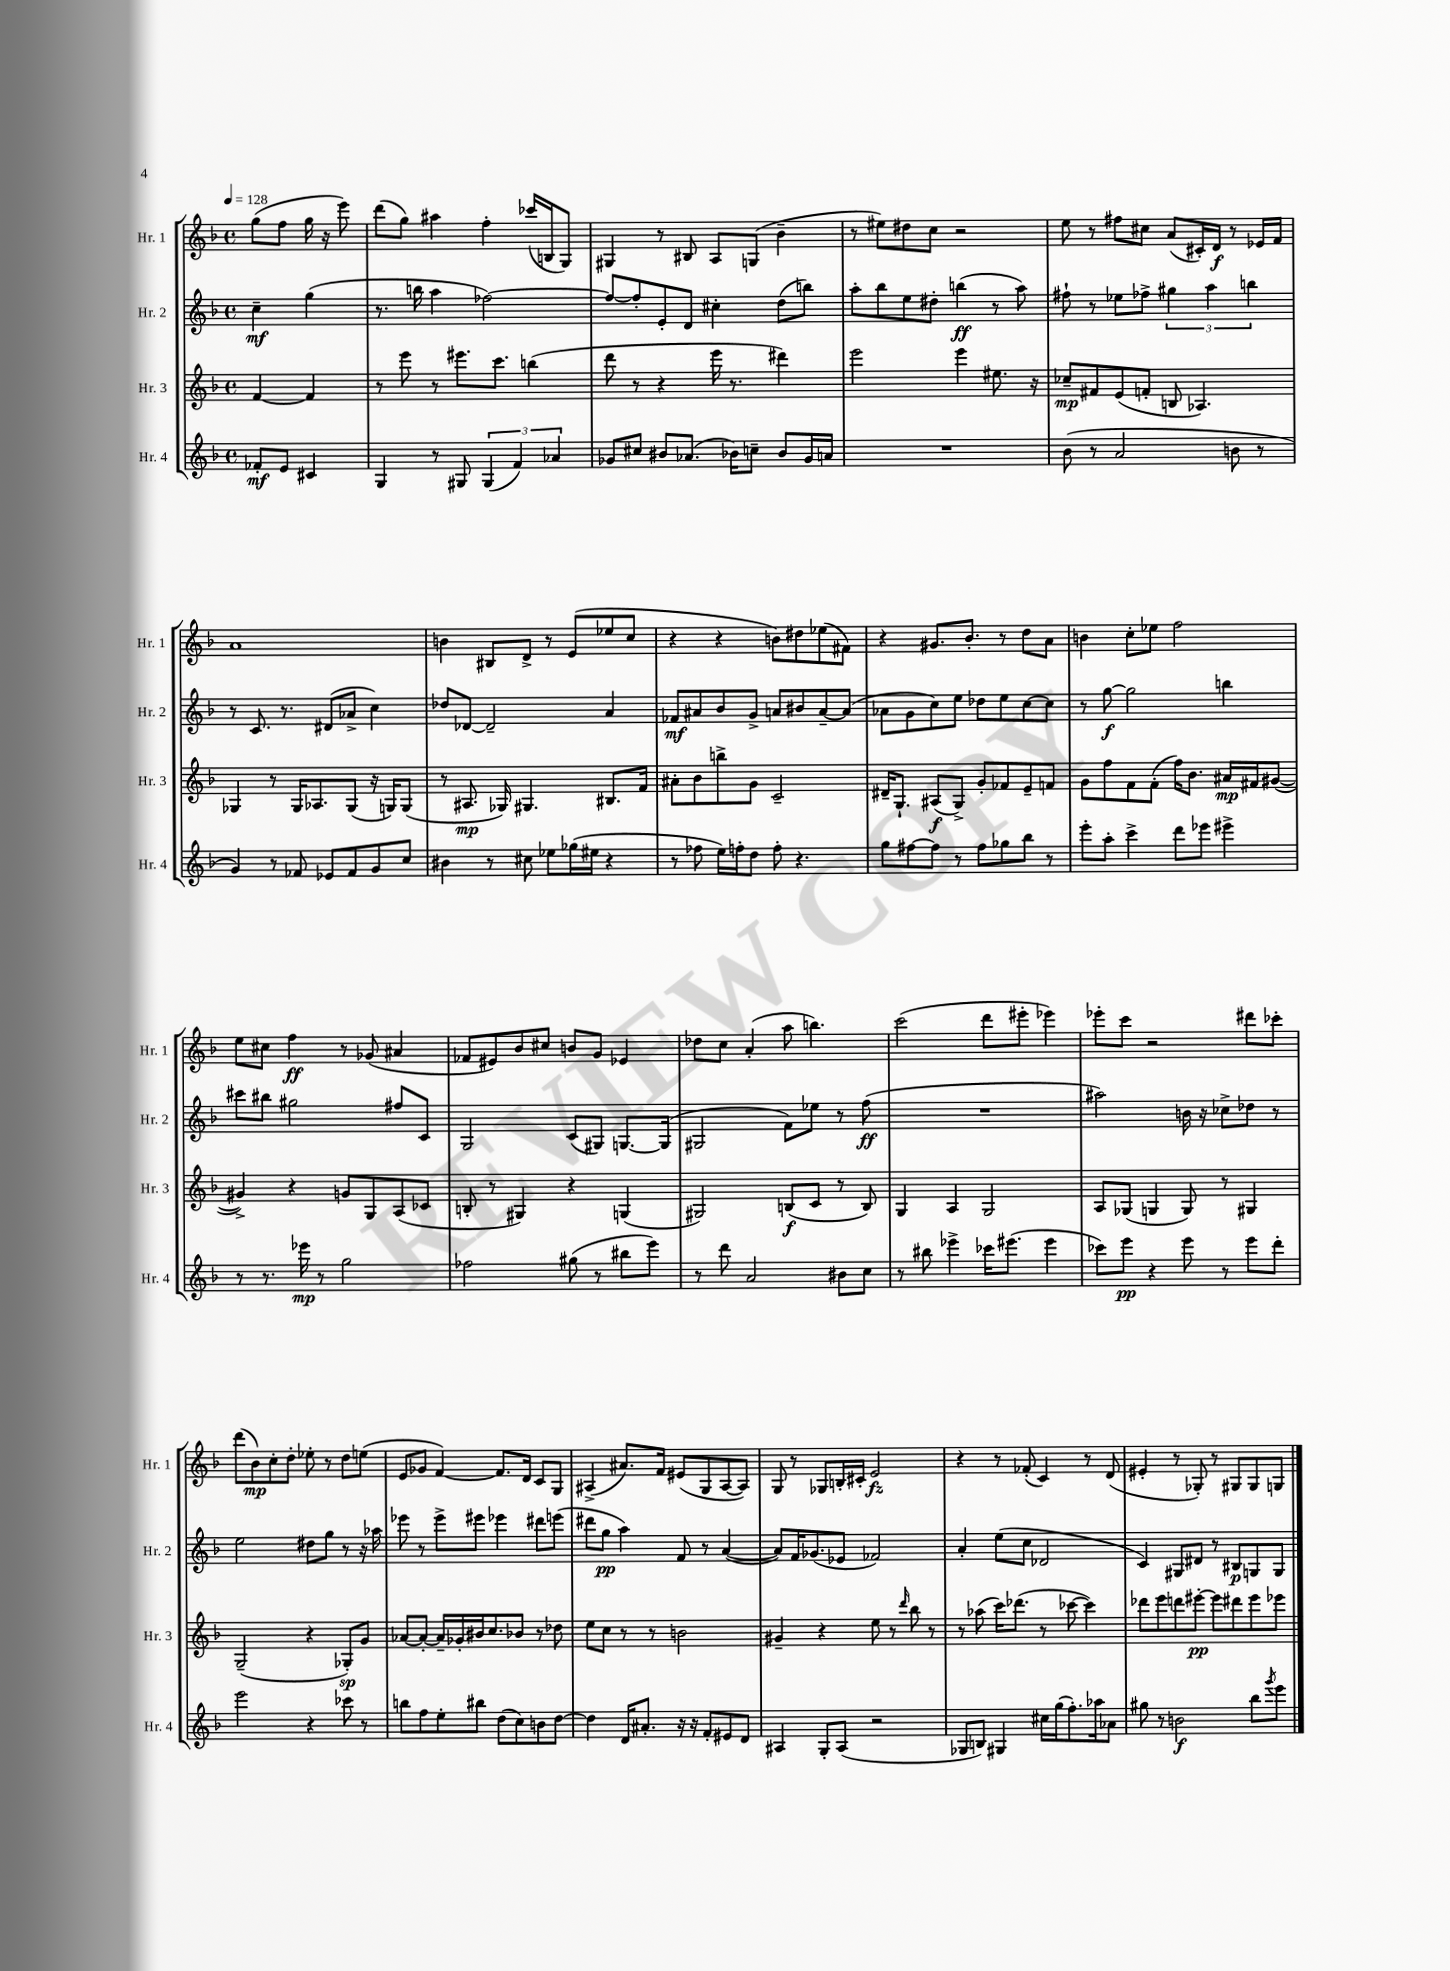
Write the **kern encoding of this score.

**kern	**dynam	**kern	**dynam	**kern	**dynam	**kern	**dynam
*part4	*part4	*part3	*part3	*part2	*part2	*part1	*part1
*staff4	*staff4	*staff3	*staff3	*staff2	*staff2	*staff1	*staff1
*I"Hr. 4	*	*I"Hr. 3	*	*I"Hr. 2	*	*I"Hr. 1	*
*I'Hr. 4	*	*I'Hr. 3	*	*I'Hr. 2	*	*I'Hr. 1	*
*clefG2	*	*clefG2	*	*clefG2	*	*clefG2	*
*k[b-]	*	*k[b-]	*	*k[b-]	*	*k[b-]	*
*M4/4	*	*M4/4	*	*M4/4	*	*M4/4	*
*met(c)	*	*met(c)	*	*met(c)	*	*met(c)	*
*MM128	*	*MM128	*	*MM128	*	*MM128	*
=	=	=	=	=	=	=	=
8f-X'/L	mf	[4f/	.	4cc~\	mf	(8gg\L	.
8e/J	.	.	.	.	.	8ff\J	.
4c#X/	.	4f/]	.	(4gg\	.	16gg\	.
.	.	.	.	.	.	16r	.
.	.	.	.	.	.	8eee\)	.
=1	=1	=1	=1	=1	=1	=1	=1
4G/	.	8r	.	8.r	.	(8ddd\L	.
.	.	8eee\	.	.	.	8gg\J)	.
.	.	.	.	16bbn\	.	.	.
8r	.	8r	.	4aa\	.	4aa#X\	.
8G#X/	.	8.eee#X\L	.	.	.	.	.
(6G#/	.	.	.	[2ff-X\)	.	4ff'\	.
.	.	8.ccc\J	.	.	.	.	.
6f/)	.	.	.	.	.	.	.
.	.	(4bbn\	.	.	.	(16ccc-X/LL	.
.	.	.	.	.	.	16Bn/J	.
6a-X/	.	.	.	.	.	.	.
.	.	.	.	.	.	8G/J)	.
=2	=2	=2	=2	=2	=2	=2	=2
8g-X/L	.	8ddd\	.	8ff-/L_	.	4G#X/	.
8cc#X/J	.	8r	.	8ff-'/]	.	.	.
8b#X/L	.	4r	.	8e'/	.	8r	.
(8.a-X/J	.	.	.	8d/J	.	8B#X/	.
.	.	16eee\	.	4cc#X'\	.	8A/L	.
16b-X\KL)	.	8.r	.	.	.	.	.
8ccn~\J	.	.	.	.	.	(8Gn/J	.
8b-/L	.	4ddd#X\)	.	(8dd\L	.	4b-~\	.
16g-/L	.	.	.	8bbn\J)	.	.	.
16an/JJ	.	.	.	.	.	.	.
=3	=3	=3	=3	=3	=3	=3	=3
1r	.	2eee\	.	8aa'\L	.	8r	.
.	.	.	.	8bb-\	.	8ee#X\L)	.
.	.	.	.	8ee\	.	8dd#X\	.
.	.	.	.	8dd#X'\J	.	8cc\J	.
.	.	4eee\	.	(4bbn\	ff	2r	.
.	.	8.ee#X\	.	8r	.	.	.
.	.	.	.	8aa\)	.	.	.
.	.	16r	.	.	.	.	.
=4	=4	=4	=4	=4	=4	=4	=4
(8b-\	.	8cc-X~/L	mp	8ff#X`\	.	8ee\	.
8r	.	8f#X/	.	8r	.	8r	.
2a/	.	(8e/	.	8ee-X\L	.	8ff#X\L	.
.	.	8fn'/J	.	8ff-X^\J	.	8cc#X\J	.
.	.	8Bn/	.	6gg#X\	.	(8a/L	.
.	.	4.A-X/)	.	.	.	16c#X'/L)	.
.	.	.	.	6aa\	.	.	.
.	.	.	.	.	.	16d/JJ	f
8bn\	.	.	.	.	.	8r	.
.	.	.	.	6bbn\	.	.	.
8r	.	.	.	.	.	16e-X/LL	.
.	.	.	.	.	.	16f/JJ	.
!!LO:LB:g=z
=5	=5	=5	=5	=5	=5	=5	=5
4g/)	.	4G-X/	.	8r	.	1a	.
.	.	.	.	8.c/	.	.	.
8r	.	8r	.	.	.	.	.
.	.	.	.	8.r	.	.	.
8f-X/	.	16G-/KL	.	.	.	.	.
.	.	8.A-X/	.	.	.	.	.
8e-X/L	.	.	.	(8d#X/L	.	.	.
8f-/	.	(8G-/J	.	8a-X^/J	.	.	.
8g/	.	16r	.	4cc\)	.	.	.
.	.	16Gn/KL)	.	.	.	.	.
8cc/J	.	(8G/J	.	.	.	.	.
=6	=6	=6	=6	=6	=6	=6	=6
4b#X\	.	8r	.	8dd-X/L	.	4bn\	.
.	.	8.A#X/	mp	[8d-X/J	.	.	.
8r	.	.	.	2d-~/]	.	8B#X/L	.
.	.	16G-X/)	.	.	.	.	.
8cc#X\	.	4.G#X/	.	.	.	8d^/J	.
8ee-X\L	.	.	.	.	.	8r	.
(16gg-X\L	.	.	.	.	.	(8e/L	.
16ee#X\JJ	.	.	.	.	.	.	.
4r	.	8.B#X/L	.	4a/	.	8ee-X/	.
.	.	.	.	.	.	8cc/J	.
.	.	16f/Jk	.	.	.	.	.
=7	=7	=7	=7	=7	=7	=7	=7
8r	.	8a#X'\L	.	8f-X/L	mf	4r	.
8ff-X\	.	8b-\	.	8a#X/	.	.	.
16ee\LL)	.	8bbn^\	.	8b-/	.	4r	.
16ffn'\J	.	.	.	.	.	.	.
8dd\J	.	8g\J	.	8g^/J	.	.	.
8ff'\	.	2c~/	.	8an/L	.	8bn\L)	.
4.r	.	.	.	8b#X/	.	8dd#X\	.
.	.	.	.	[8a~/	.	(8ee-X\	.
.	.	.	.	(8a/J]	.	8f#X\J)	.
=8	=8	=8	=8	=8	=8	=8	=8
8gg\L	.	16d#X~/KL	.	8a-X\L	.	4r	.
.	.	8.G`/J	.	.	.	.	.
[8ff#X\	.	.	.	8g\	.	.	.
8ff#\J]	.	(8A#X/L	f	8cc\)	.	8.g#X/L	.
8r	.	8G^/J)	.	8ee\J	.	.	.
.	.	.	.	.	.	8.b-'/J	.
8ff#\L	.	8g'/L	.	8dd-X\L	.	.	.
8gg-X\	.	8f-X/	.	8ee\	.	8r	.
8bb-\J	.	8e~/	.	[8cc\	.	8dd\L	.
8r	.	8fn/J	.	8cc\J]	.	8a\J	.
=9	=9	=9	=9	=9	=9	=9	=9
8eee'\L	.	8g\L	.	8r	.	4bn\	.
8aa'\J	.	8ff\	.	[8gg\	f	.	.
4ccc^\	.	8f\	.	2gg\]	.	8cc'\L	.
.	.	(8f'\J	.	.	.	8ee-X\J	.
8ddd\L	.	16ff\KL)	.	.	.	2ff\	.
.	.	8.b-\J	.	.	.	.	.
8eee-X\J	.	.	.	.	.	.	.
4eee#X^\	.	16a#X/LL	mp	4bbn\	.	.	.
.	.	16f#X/J	.	.	.	.	.
.	.	([8g#X/J	.	.	.	.	.
!!LO:LB:g=z
=10	=10	=10	=10	=10	=10	=10	=10
8r	.	4g#X^/])	.	8ccc#X\L	.	8ee\L	.
8.r	.	.	.	8bb#X\J	.	8cc#X\J	.
.	.	4r	.	2gg#X\	.	4ff\	ff
16eee-X\	mp	.	.	.	.	.	.
8r	.	.	.	.	.	.	.
2gg\	.	8gn/L	.	.	.	8r	.
.	.	8G/	.	.	.	(8g-X/	.
.	.	(8A/	.	8ff#X/L	.	4a#X/	.
.	.	8c-X/J	.	8c/J	.	.	.
=11	=11	=11	=11	=11	=11	=11	=11
2ff-X\	.	8Bn'/	.	2G/	.	8f-X/L	.
.	.	8r	.	.	.	8e#X/)	.
.	.	4G#X/)	.	.	.	8b-/	.
.	.	.	.	.	.	8cc#X/J	.
(8gg#X\	.	4r	.	(8c/L	.	8bn/L	.
8r	.	.	.	8G#X/J)	.	8g/J	.
8bb#X\L	.	(4Gn/	.	[8.Gn/L	.	4e-X/	.
8eee\J)	.	.	.	.	.	.	.
.	.	.	.	(16G/Jk]	.	.	.
=12	=12	=12	=12	=12	=12	=12	=12
8r	.	2G#X/)	.	2G#X/	.	8dd-X\L	.
8ddd\	.	.	.	.	.	8cc\J	.
2a/	.	.	.	.	.	(4a'/	.
.	.	(8Bn/L	f	8f\L)	.	8aa\	.
.	.	8c/J	.	8ee-X\J	.	4.bbn\)	.
8b#X\L	.	8r	.	8r	.	.	.
8cc\J	.	8B/)	.	(8ff\	ff	.	.
=13	=13	=13	=13	=13	=13	=13	=13
8r	.	4G/	.	1r	.	(2ccc\	.
8bb#X\	.	.	.	.	.	.	.
4eee-X^\	.	4A/	.	.	.	.	.
16ccc-X\KL	.	2G/	.	.	.	8ddd\L	.
(8.eee#X\J	.	.	.	.	.	.	.
.	.	.	.	.	.	8eee#X'\J	.
4eee#\	.	.	.	.	.	4eee-X\)	.
=14	=14	=14	=14	=14	=14	=14	=14
8ccc-X\L)	.	8A/L	.	2aa#X\)	.	8eee-X'\L	.
8eee\J	pp	(8G-X/J	.	.	.	8ccc\J	.
4r	.	4Gn/	.	.	.	2r	.
8eee\	.	8G/)	.	16bn\	.	.	.
.	.	.	.	16r	.	.	.
8r	.	8r	.	8cc-X^\L	.	.	.
8eee\L	.	4G#X/	.	8dd-X\J	.	8ddd#X\L	.
8ddd'\J	.	.	.	8r	.	8ccc-X'\J	.
!!LO:LB:g=z
=15	=15	=15	=15	=15	=15	=15	=15
2eee\	.	(2G~/	.	2ee\	.	(8ddd\L	.
.	.	.	.	.	.	8b-\)	mp
.	.	.	.	.	.	8cc'\	.
.	.	.	.	.	.	8dd'\J	.
4r	.	4r	.	8dd#X\L	.	8ee-X'\	.
.	.	.	.	8gg\J	.	8r	.
8ccc-X\	.	8G-X'/L)	sp	8r	.	8dd\L	.
8r	.	8g/J	.	16r	.	(8een\J	.
.	.	.	.	16aa-X\	.	.	.
=16	=16	=16	=16	=16	=16	=16	=16
8bbn\L	.	[8a-X/L	.	8eee-X\	.	8e/L	.
8ff\	.	8a-'/J_	.	8r	.	8g-X/J	.
8ee'\	.	16a-~/LL]	.	8eee-^\L	.	[4f/)	.
.	.	16g-X'/	.	.	.	.	.
8bb#X\J	.	16b#X/J	.	8eee#X\J	.	.	.
.	.	8.cc/	.	.	.	.	.
(8dd\L	.	.	.	4eee-X\	.	8.f/L]	.
8cc\)	.	8b-X/J	.	.	.	.	.
.	.	.	.	.	.	16d/Jk	.
8bn\	.	8r	.	8ddd#X\L	.	8c/L	.
[8dd\J	.	8dd-X\	.	(8eeen\J	.	8G/J	.
=17	=17	=17	=17	=17	=17	=17	=17
4dd\]	.	8ee\L	.	8ddd#X\L	.	(4A#X^/	.
.	.	8cc\J	.	8gg\J	pp	.	.
16d/KL	.	8r	.	4aa\)	.	8.a#X/L)	.
8.a#X'/J	.	.	.	.	.	.	.
.	.	8r	.	.	.	.	.
.	.	.	.	.	.	16f/Jk	.
16r	.	2bn\	.	8f/	.	(8e#X/L	.
16r	.	.	.	.	.	.	.
8f'/L	.	.	.	8r	.	8G/	.
8e#X/	.	.	.	([4a/	.	[8A#/	.
8d/J	.	.	.	.	.	8A#/J])	.
=18	=18	=18	=18	=18	=18	=18	=18
4A#X/	.	4g#X~/	.	8a/L])	.	8G/	.
.	.	.	.	16f/K	.	8r	.
.	.	.	.	(8.g-X/	.	.	.
8G'/L	.	4r	.	.	.	8G-X/L	.
(8A#/J	.	.	.	8e-X/J	.	16Bn'/L	.
.	.	.	.	.	.	16c#X'/JJ	.
2r	.	8ee\	.	2f-X/)	.	2e/	fz
.	.	8r	.	.	.	.	.
.	.	16qqddd/	.	.	.	.	.
.	.	8bb-\	.	.	.	.	.
.	.	8r	.	.	.	.	.
=19	=19	=19	=19	=19	=19	=19	=19
8G-X/L	.	8r	.	4a'/	.	4r	.
8Bn/J)	.	(8aa-X\	.	.	.	.	.
4G#X/	.	16ccc\KL)	.	(8ee\L	.	8r	.
.	.	(8.ddd-X\J	.	.	.	.	.
.	.	.	.	8cc\J	.	(8f-X'/	.
16cc#X\LL	.	8r	.	2d-X/	.	4c/)	.
(16gg\J	.	.	.	.	.	.	.
8.ff'\)	.	[8ccc-X\	.	.	.	.	.
.	.	4ccc-\])	.	.	.	8r	.
16aa-X\k	.	.	.	.	.	.	.
8a-X\J	.	.	.	.	.	(8d/	.
=20	=20	=20	=20	=20	=20	=20	=20
8gg#X\	.	8ddd-X\L	.	4c/)	.	4e#X'/	.
8r	.	8eee\	.	.	.	.	.
2bn\	f	8dddn\	.	8G#X/L	.	8r	.
.	.	[8eee#X'\J	pp	8d#X/J	.	8G-X'/)	.
.	.	8eee#\L]	.	8r	.	8r	.
.	.	8ddd#X\	.	8B#X/L	p	8G#X/L	.
8bb-\L	.	8eee#\	.	8Gn/	.	8G#/	.
8qggg/	.	.	.	.	.	.	.
8eee\J	.	8eee-X\J	.	8G/J	.	8Gn/J	.
==	==	==	==	==	==	==	==
*-	*-	*-	*-	*-	*-	*-	*-
